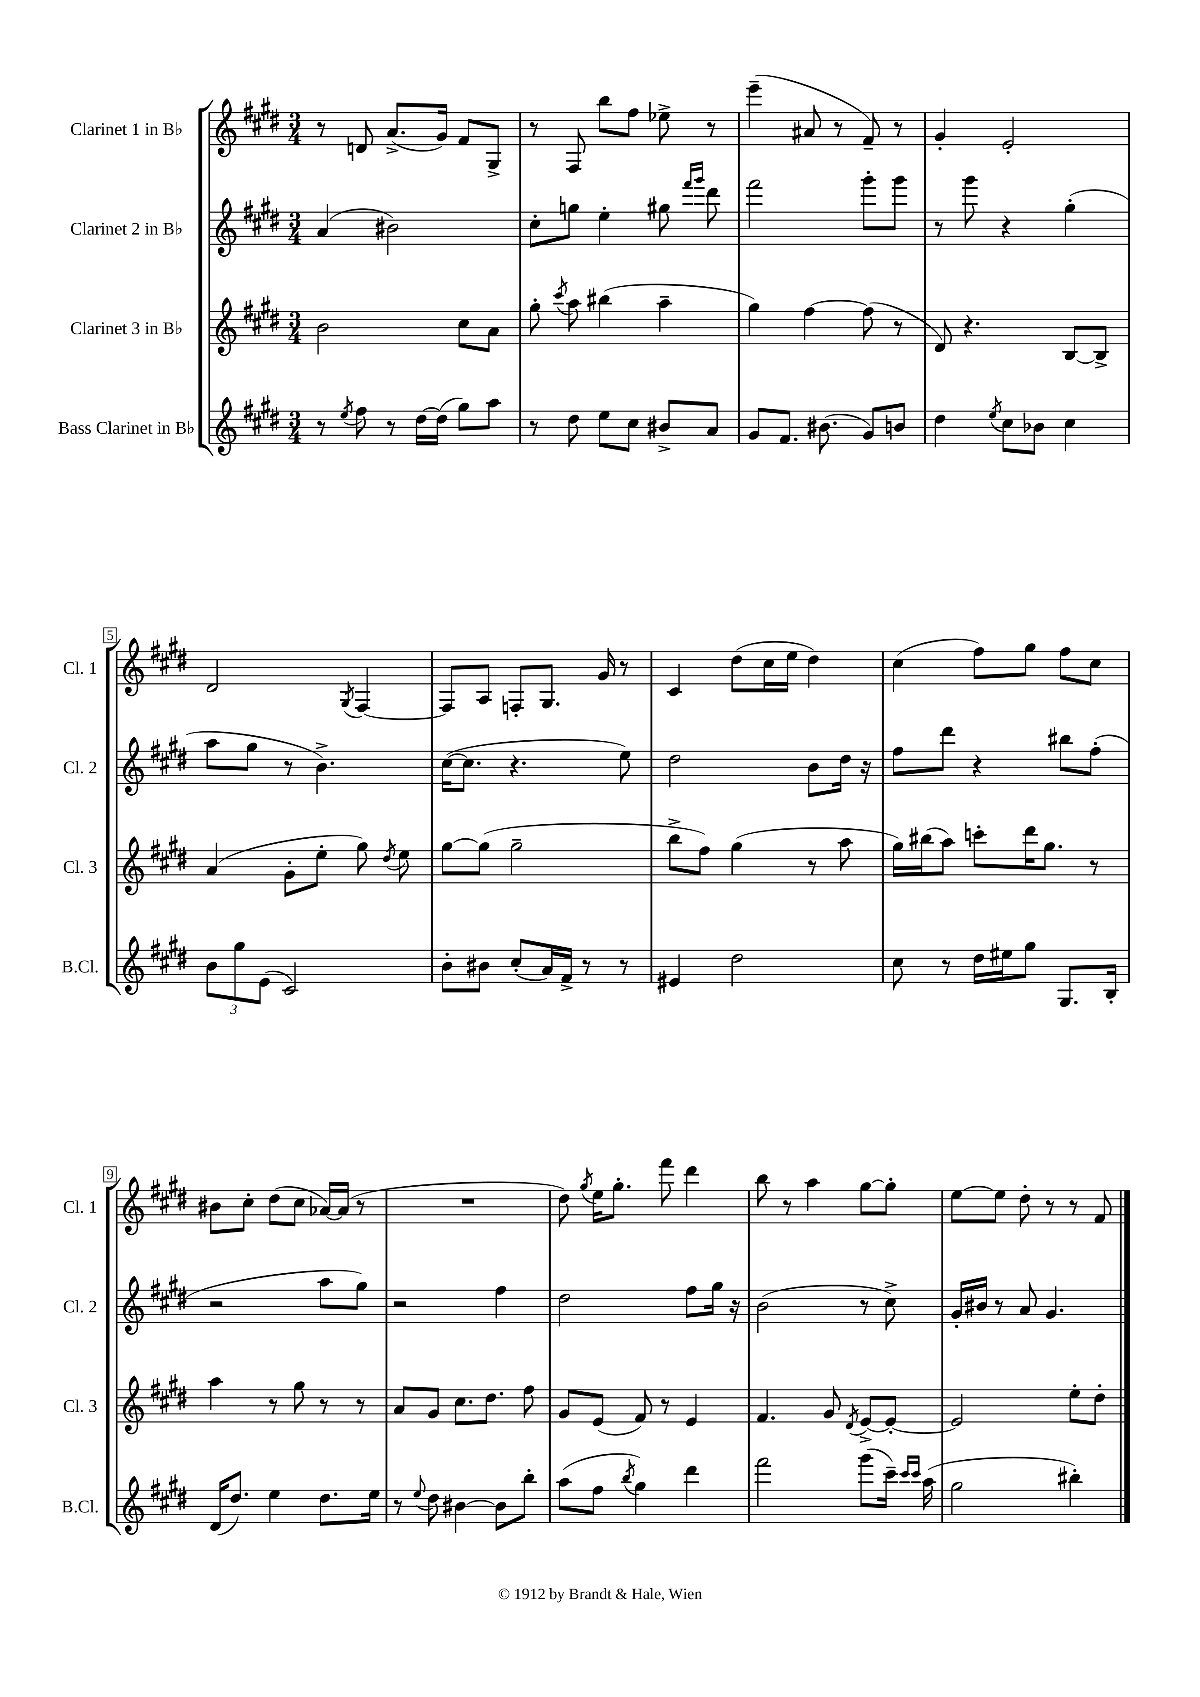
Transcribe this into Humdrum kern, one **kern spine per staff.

**kern	**kern	**kern	**kern
*part4	*part3	*part2	*part1
*staff4	*staff3	*staff2	*staff1
*I"Bass Clarinet in B♭	*I"Clarinet 3 in B♭	*I"Clarinet 2 in B♭	*I"Clarinet 1 in B♭
*I'B.Cl.	*I'Cl. 3	*I'Cl. 2	*I'Cl. 1
*clefG2	*clefG2	*clefG2	*clefG2
*k[f#c#g#d#]	*k[f#c#g#d#]	*k[f#c#g#d#]	*k[f#c#g#d#]
*M3/4	*M3/4	*M3/4	*M3/4
=1	=1	=1	=1
8r	2b\	(4a/	8r
8qee/	.	.	.
8ff#\	.	.	8dn/
8r	.	2b#X\)	(8.a^/L
[16dd#\LL	.	.	.
(16dd#\JJ]	.	.	16g#/Jk)
8gg#\L)	8cc#\L	.	8f#/L
8aa\J	8a\J	.	8G#^/J
=2	=2	=2	=2
8r	8gg#'\	8cc#'\L	8r
.	8qccc#/	.	.
8dd#\	8aa\	8ggn\J	8F#/
8ee\L	(4bb#X\	4ee'\	8bb\L
8cc#\J	.	.	8ff#\J
8b#X^/L	4aa~\	8gg#X\	8ee-X^\
.	.	16qqfff#/LL	.
.	.	16qqggg#/JJ	.
8a/J	.	8ddd#\	8r
=3	=3	=3	=3
8g#/L	4gg#\)	2fff#\	(4eee~\
8.f#/J	.	.	.
.	[4ff#\	.	8a#X/
(8.b#X\	.	.	.
.	.	.	8r
8g#/L)	(8ff#\]	8ggg#'\L	8f#~/)
8bn/J	8r	8ggg#\J	8r
=4	=4	=4	=4
4dd#\	8d#/)	8r	4g#'/
.	4.r	8ggg#\	.
8qee/	.	.	.
8cc#\L	.	4r	2e'/
8b-X\J	.	.	.
4cc#\	[8B/L	(4gg#'\	.
.	8B^/J]	.	.
!!LO:LB:g=z
=5	=5	=5	=5
12b\L	(4a/	8aa\L	2d#/
12gg#\	.	.	.
.	.	8gg#\J	.
(12e\J	.	.	.
2c#/)	8g#'\L	8r	.
.	8ee'\J	4.b^\)	.
.	.	.	8qG#/
.	8gg#\)	.	[4F#/
.	8qdd#/	.	.
.	8ee\	.	.
=6	=6	=6	=6
8b'\L	[8gg#\L	([16cc#\KL	8F#/L]
.	.	8.cc#\J]	.
8b#X\J	(8gg#\J]	.	8A/J
(8cc#'/L	2gg#~\	4.r	8Fn'/L
16a/L)	.	.	8.G#/J
16f#^/JJ	.	.	.
8r	.	.	.
.	.	.	16g#/
8r	.	8ee\)	8r
=7	=7	=7	=7
4e#X/	8bb^\L	2dd#\	4c#/
.	8ff#\J)	.	.
2dd#\	(4gg#\	.	(8dd#\L
.	.	.	16cc#\L
.	.	.	16ee\JJ
.	8r	8b\L	4dd#\)
.	8aa\	16dd#\Jk	.
.	.	16r	.
=8	=8	=8	=8
8cc#\	16gg#\LL)	8ff#\L	(4cc#\
.	(16bb#X\J	.	.
8r	8aa\J)	8ddd#\J	.
16dd#\LL	8cccn'\L	4r	8ff#\L)
16ee#X\J	.	.	.
8gg#\J	16ddd#\K	.	8gg#\J
.	8.gg#\J	.	.
8.G#/L	.	8bb#X\L	8ff#\L
.	8r	(8ff#'\J	8cc#\J
16B'/Jk	.	.	.
!!LO:LB:g=z
=9	=9	=9	=9
(16d#/KL	4aa\	2r	8b#X\L
8.dd#/J)	.	.	.
.	.	.	8cc#'\J
4ee\	8r	.	(8dd#\L
.	8gg#\	.	8cc#\J
8.dd#\L	8r	8aa\L	[16a-X/LL)
.	.	.	(16a-/JJ]
.	8r	8gg#\J)	8r
16ee\Jk	.	.	.
=10	=10	=10	=10
8r	8a/L	2r	2.r
8qqee/	.	.	.
8dd#\	8g#/J	.	.
[4b#X\	8.cc#\L	.	.
.	8.dd#\J	.	.
8b#\L]	.	4ff#\	.
8bb'\J	8ff#\	.	.
=11	=11	=11	=11
(8aa\L	8g#/L	2dd#\	8dd#\)
.	.	.	8qgg#/
8ff#\J	(8e/J	.	16ee\KL
.	.	.	8.gg#'\J
8qbb/	.	.	.
4gg#\)	8f#/)	.	.
.	8r	.	8fff#\
4ddd#\	4e/	8ff#\L	4ddd#\
.	.	16gg#\Jk	.
.	.	16r	.
=12	=12	=12	=12
2fff#\	4.f#/	(2b\	8bb\
.	.	.	8r
.	.	.	4aa\
.	8g#/	.	.
.	8qd#/	.	.
(8ggg#\L	[8e^/L	8r	[8gg#\L
16ccc#~\Jk)	8e'/J_	8cc#^\)	8gg#'\J]
16qqccc#/LL	.	.	.
16qqccc#/JJ	.	.	.
(16aa\	.	.	.
=13	=13	=13	=13
2gg#\	2e/]	16g#'/LL	[8ee\L
.	.	16b#X/JJ	.
.	.	8r	8ee\J]
.	.	8a/	8dd#'\
.	.	4.g#/	8r
4bb#X'\)	8ee'\L	.	8r
.	8dd#'\J	.	8f#/
==	==	==	==
*-	*-	*-	*-
